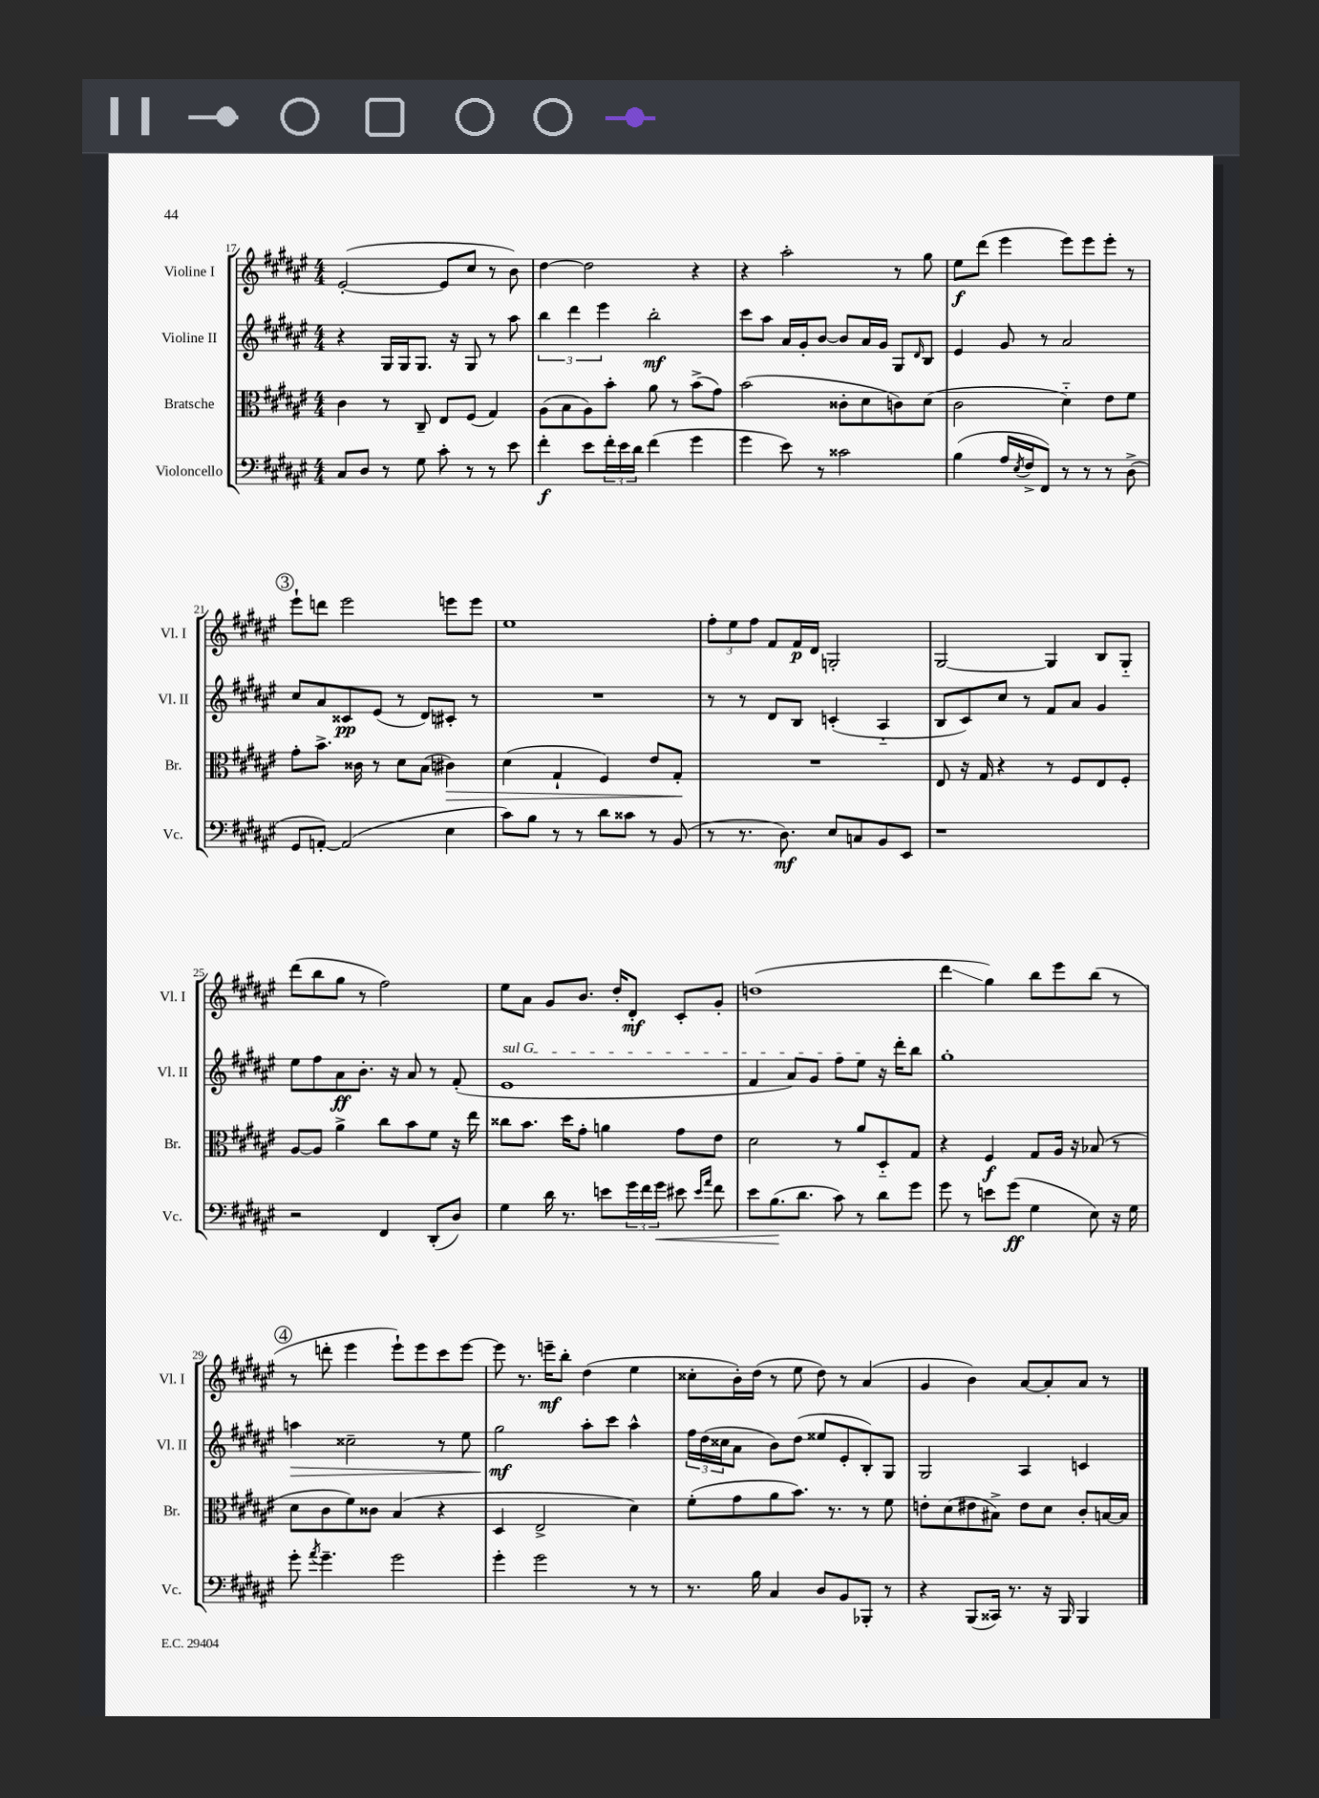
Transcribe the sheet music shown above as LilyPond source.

<<
\new StaffGroup <<
\new Staff = "s0" \with { instrumentName = "Violine I" shortInstrumentName = "Vl. I" } {
    \clef treble \key fis \major \numericTimeSignature \time 4/4
    eis'2~-.( eis'8 cis''8 r8 b'8) |
    dis''4~ dis''2 r4 |
    r4 ais''2-. r8 gis''8 |
    eis''8\f dis'''8( eis'''4 eis'''8) eis'''8 eis'''8-. r8 |
    \mark \markup { \circle "3" } eis'''8-! d'''8 eis'''2 e'''8 e'''8 |
    eis''1 |
    \tuplet 3/2 { fis''8-. eis''8 fis''8 } fis'8 fis'16\p dis'16 g2-. |
    gis2~ gis4 b8 gis8-_ |
    dis'''8( b''8 gis''8 r8 fis''2) |
    eis''8 ais'8 gis'8 b'8. dis''16-. dis'8-.\mf cis'8-. gis'8-. |
    d''1( |
    dis'''4\glissando gis''4) b''8 eis'''8 b''8( r8 |
    \mark \markup { \circle "4" } r8 d'''8-. eis'''4 eis'''8-!) eis'''8 cis'''8 eis'''8~ |
    eis'''8 r8. e'''16--\mf b''8-. dis''4( eis''4 |
    cisis''8-. b'16-.) dis''16( r8 eis''8 dis''8) r8 ais'4( |
    gis'4 b'4) ais'8~ ais'8-. ais'8 r8 \bar "|." |
}
\new Staff = "s1" \with { instrumentName = "Violine II" shortInstrumentName = "Vl. II" } {
    \clef treble \key fis \major \numericTimeSignature \time 4/4
    r4 gis16 gis16 gis8. r16 gis8 r8 ais''8 |
    \tuplet 3/2 { b''4 dis'''4 eis'''4 } b''2-.\mf |
    cis'''8 ais''8 ais'16 gis'16-. b'8~ b'8 ais'16 gis'16 gis8 \grace { dis'16 } b8 |
    eis'4 gis'8 r8 ais'2 |
    \mark \markup { \circle "3" } cis''8 ais'8 cisis'8\pp eis'8( r8 dis'8) cis'8-. r8 |
    R1 |
    r8 r8 dis'8 b8 c'4-.( ais4-_ |
    b8 cis'8) cis''8 r8 fis'8 ais'8 gis'4 |
    eis''8 fis''8 ais'8\ff b'8.-. r16 ais'8 r8 fis'8-.( |
    \once \override TextSpanner.bound-details.left.text = \markup { \italic "sul G" } eis'1\startTextSpan |
    fis'4 ais'8) gis'8 fis''8 eis''8\stopTextSpan r16 dis'''16-. b''8 |
    gis''1-. |
    \mark \markup { \circle "4" } a''4\> cisis''2-- r8 eis''8 |
    gis''2\mf\! ais''8-. cis'''8 ais''4-^ |
    \tuplet 3/2 { fis''16 dis''16( cisis''16 } ais'8 b'8) dis''8( eisis''8 eis'8-. b8-.) gis8 |
    gis2 ais4 c'4 \bar "|." |
}
\new Staff = "s2" \with { instrumentName = "Bratsche" shortInstrumentName = "Br." } {
    \clef alto \key fis \major \numericTimeSignature \time 4/4
    cis'4 r8 cis8-- eis8 fis8( gis4) |
    ais8( b8 ais8) b'8-. ais'8 r8 b'8->( gis'8) |
    b'2( cisis'8-. dis'8 c'8) dis'8( |
    cis'2 dis'4-_) eis'8 fis'8 |
    \mark \markup { \circle "3" } gis'8-. b'8.-> cisis'16 r8 dis'8 b8( cis'4\>) |
    dis'4( gis4-! fis4) eis'8 gis8-.\! |
    R1 |
    eis8 r16 gis16 r4 r8 fis8 eis8 fis8-. |
    ais8~ ais8 ais'4-> cis''8 b'8 fis'8 r16 eis''16 |
    cisis''8 b'8. dis''16 gis'8-. a'4 gis'8 eis'8 |
    dis'2 r8 ais'8 dis8-_ gis8 |
    r4 fis4\f gis8 ais16 r16 bes8( r8 |
    \mark \markup { \circle "4" } dis'8 cis'8 fis'8) cisis'8 b4( r4 |
    dis4 eis2-> dis'4) |
    fis'8-.( gis'8 ais'8 b'8.) r8. r8 fis'8 |
    e'8-. dis'8( eis'8 bis8->) eis'8 dis'8 cis'8-. b16~ b16 \bar "|." |
}
\new Staff = "s3" \with { instrumentName = "Violoncello" shortInstrumentName = "Vc." } {
    \clef bass \key fis \major \numericTimeSignature \time 4/4
    cis8 dis8 r8 gis8 cis'8-. r8 r8 eis'8 |
    fis'4-.\f eis'8 \tuplet 3/2 { fis'16-. eis'16 dis'16 } fis'4( gis'4 |
    gis'4 eis'8) r8 cisis'2 |
    b4( ais16 \acciaccatura { eis8 } fis16-> fis,8) r8 r8 r8 dis8->( |
    \mark \markup { \circle "3" } gis,8 a,8~-.) a,2( eis4 |
    cis'8) b8 r8 r8 dis'8 cisis'8 r8 b,8( |
    r8 r8. dis8.\mf) eis8 c8 b,8 eis,8 |
    r1 |
    r2 fis,4 dis,8-.( dis8) |
    gis4 dis'16 r8. e'8 \tuplet 3/2 { gis'16 fis'16 gis'16\< } eis'8 \grace { eis'16 ais'16 } fis'8 |
    eis'8 b8.\!( dis'8. cis'8) r8 dis'8 gis'8 |
    gis'8 r8 e'8 gis'8\ff( gis4 eis8) r16 gis16 |
    \mark \markup { \circle "4" } gis'8-. \acciaccatura { ais'8 } gis'4.-- gis'2 |
    gis'4-. gis'2 r8 r8 |
    r8. b16 cis4 dis8 b,8 bes,,8-. r8 |
    r4 b,,8( cisis,16) r8. r16 b,,16 b,,4 \bar "|." |
}
>>
>>
\layout { \context { \Score currentBarNumber = #17 } }
